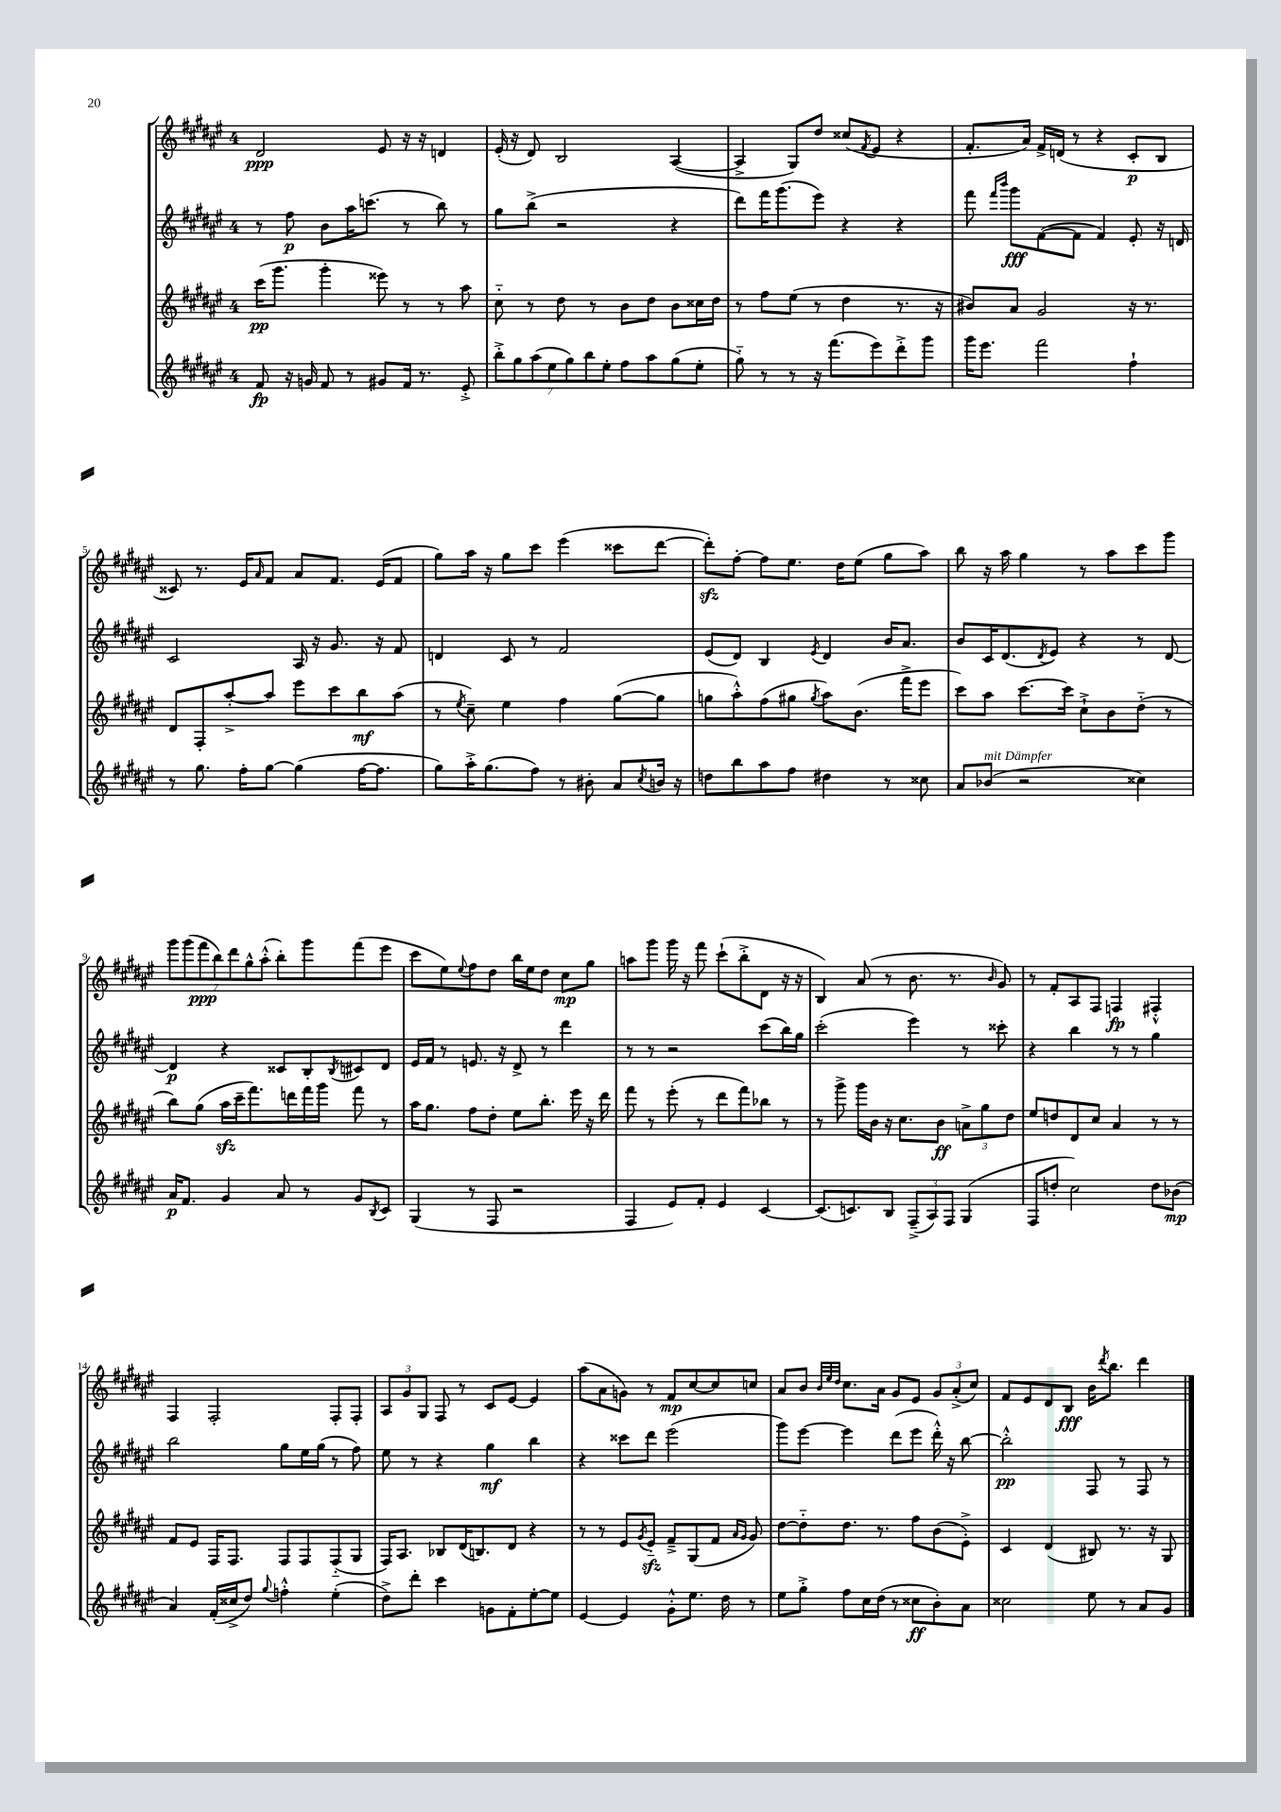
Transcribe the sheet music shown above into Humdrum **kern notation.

**kern	**kern	**kern	**kern
*staff4	*staff3	*staff2	*staff1
*clefG2	*clefG2	*clefG2	*clefG2
*k[f#c#g#d#a#e#]	*k[f#c#g#d#a#e#]	*k[f#c#g#d#a#e#]	*k[f#c#g#d#a#e#]
*M4/4	*M4/4	*M4/4	*M4/4
8f#	(16ccc#	8r	2d#
.	8.ggg#	.	.
16r	.	8ff#	.
16g	.	.	.
8f#	4ggg#'	8b	.
8r	.	16aa#	.
.	.	(8.ccc	.
8g#	8eee##)	.	8e#
16f#	8r	8r	16r
8.r	.	.	16r
.	8r	8bb)	4d
8e#'^	8aa#	8r	.
=	=	=	=
14bb'^	8cc#'~	8gg#	(16e#'
.	.	.	16r
14gg#	.	.	.
.	8r	(8bb^	8d#)
(14aa#	.	.	.
14ee#	.	.	.
.	8dd#	2r	2B
14gg#)	.	.	.
14bb	.	.	.
.	8r	.	.
14ee#'	.	.	.
8ff#	8b	.	.
8aa#	8dd#	.	.
(8gg#	8b	4r	([4A#
8ee#'	16cc##	.	.
.	16dd#	.	.
=	=	=	=
8gg#'~)	8r	8ddd#)	4A#^]
8r	8ff#	16fff#	.
.	.	(8.ggg#	.
8r	(8ee#	.	8G#)
16r	8r	8eee#)	8dd#
(8.fff#	.	.	.
.	4dd#	4r	(8cc##
.	.	.	8qf#
8eee#)	.	.	8e#
8ddd#'^	8.r	4r	4r
8ggg#	.	.	.
.	16r	.	.
=	=	=	=
16ggg#	8b#)	8fff#	8.f#'
8.eee#	.	.	.
.	.	16qqfff#	.
.	.	16qqbbb	.
.	8a#	8ggg#	.
.	.	.	16a#)
2fff#	2g#	([8f#	16f#^
.	.	.	(16d
.	.	8f#]	8r
.	.	4f#)	4r
4ff#`	16r	8e#'	8c#'
.	8.r	.	.
.	.	16r	8B
.	.	16d	.
=	=	=	=
8r	8d#	2c#	8c##)
8.gg#	8F#'	.	8.r
.	[8aa#'^	.	.
16ff#'	.	.	16e#
.	.	.	16qqa#
[8gg#	8aa#]	.	8f#
(4gg#]	8eee#	16A#	8a#
.	.	16r	.
.	8ccc#	8.g#	8.f#
[16ff#	8bb	.	.
8.ff#]	.	16r	(16e#
.	(8aa#	8f#	8f#
=	=	=	=
8gg#)	8r	4d	8gg#)
.	8qee#	.	.
16aa#'^	8cc#~)	.	16aa#
(8.gg#	.	.	16r
.	4ee#	8c#	8gg#
8ff#)	.	8r	8ccc#
8r	4ff#	2f#	(4eee#
8b#'	.	.	.
8a#	([8gg#	.	8ccc##
8qcc#	.	.	.
16b	8gg#]	.	[8ddd#
16r	.	.	.
=	=	=	=
8dd	8gg	(8e#	8ddd#'])
8bb	8aa#'^^)	8d#)	[8ff#'
8aa#	(8ff#	4B	8ff#]
8ff#	8gg#	.	8.ee#
.	8qgg#	8qe#	.
4dd#	8aa#)	4d#	.
.	.	.	16dd#
.	(8.b	.	(8ee#
8r	.	16b	8gg#
.	16fff#^	8.a#	.
8cc##	8eee#	.	8aa#)
=	=	=	=
8a#	8ccc#)	8b	8bb
(8b-	8aa#	16c#	16r
.	.	(8.d#	16aa#
2r	[8.ccc#	.	4gg#
.	.	8qd#	.
.	.	8e#)	.
.	16ccc#]	.	.
.	8cc#`^	4r	8r
.	8b	.	8aa#
4cc##)	(8dd#'~	8r	8ccc#
.	8r	[8d#	8ggg#
=	=	=	=
16a#	8bb)	4d#]	14ggg#
8.f#	.	.	.
.	.	.	(14ggg#
.	(8gg#	.	.
.	.	.	14fff#
.	.	.	14bb)
4g#	16aa#	4r	.
.	.	.	14ddd#
.	16ccc#~	.	.
.	.	.	14gg#^^
.	8.fff#)	.	.
.	.	.	(14aa#'^^
8a#	.	8c##	8bb')
.	16ddd	.	.
8r	16fff#	8B'	8ggg#
.	16ggg#	.	.
.	.	8qB	.
8g#	8fff#	8c#	(8fff#
8qB	.	.	.
8c#	8r	8d#	8eee#
=	=	=	=
(4G#	16aa#	16e#	8ccc#
.	8.gg#	16f#	.
.	.	8r	8ee#)
.	.	.	8qqee#
8r	8ff#	8.e	8ff#
8F#	8dd#'	.	8dd#
.	.	16r	.
2r	8ee#	8d#^	16bb
.	.	.	16ee#
.	8.bb'	8r	8dd#
.	.	4ddd#	8cc#
.	16eee#	.	.
.	16r	.	8gg#
.	16ddd#	.	.
=	=	=	=
4F#	8fff#	8r	8aa
.	8r	8r	8ggg#
8e#)	(8eee#'	2r	16ggg#
.	.	.	16r
8f#'	8r	.	8fff#
4e#	8ddd#	.	(8ccc#`
.	8fff#)	.	8bb'^
[4c#	8bb-	(8ccc#	8d#
.	8r	16bb)	16r
.	.	16gg#	16r
=	=	=	=
(8.c#]	8r	(2ccc#'	4B)
.	8ggg#^	.	.
8.c)	.	.	.
.	16ggg#	.	(8a#
.	16b	.	.
8B	16r	.	8r
.	8.cc#	.	.
(12F#~^	.	4eee#)	8.b
12A#)	.	.	.
.	8b	.	.
12F#	.	.	.
.	.	.	8.r
(4G#	12a^	8r	.
.	12gg#	.	.
.	.	.	16qqb
.	.	8ccc##'	8g#)
.	12dd#	.	.
=	=	=	=
8F#	8ee#	4r	8r
8dd'	8dd	.	8f#'
2cc#)	8d#	4bb	8A#
.	8cc#	.	8F#
.	4a#	8r	4F
.	.	8r	.
8dd	8r	4gg#	4F#'^^
(8b-	8r	.	.
=	=	=	=
4a#)	8f#	2bb	4F#
.	8e#	.	.
(16f#'	16F#	.	2F#'
16cc##^	8.F#	.	.
8dd#)	.	.	.
8qqgg#	.	.	.
4ff'^^	8F#	8gg#	.
.	8F#	16ee#	.
.	.	(16gg#	.
(4ee#'	(8F#'~	8r	8F#'
.	8G#	8ff#)	8F#'
=	=	=	=
8dd#^)	16F#)	8ee#	12A#
.	8.A#	.	.
.	.	.	12g#
8ddd#'	.	8r	.
.	.	.	12G#
4ccc#	8B-	4r	8F#
.	(16d#	.	8r
.	8.B)	.	.
8g	.	4gg#	8c#
8f#'	8d#	.	[8e#
[8ee#'	4r	4bb	4e#]
8ee#]	.	.	.
=	=	=	=
[4e#	8r	4r	(8aa#
.	8r	.	8a#
4e#]	8e#	8ccc##	8g)
.	8qg#	.	.
.	8e#'~	8ddd#	8r
8g#'^^	8f#~^	(2eee#	8f#
8.ee#	(8G#	.	[8cc#
.	8f#	.	8cc#]
16dd#	.	.	.
.	16qqa#	.	.
.	16qqg#	.	.
8r	8g#)	.	8cc
=	=	=	=
8ee#	[8dd#	8ggg#)	8a#
8gg#'^	8dd#'~]	[8eee#	8b
.	.	.	32qqb
.	.	.	32qqee#
.	.	.	32qqdd#
8ff#	8.dd#	4eee#]	8.cc#
16cc#	.	.	.
(16dd#	8.r	.	16a#
8r	.	(8ddd#	8g#
8cc##	8ff#	8eee#	8e#
8b')	(8b	16ddd#'^^)	12g#
.	.	16r	.
.	.	.	(12a#'^
8a#	8e#'^)	[8bb	.
.	.	.	12cc#)
=	=	=	=
2cc##	4c#	2bb'^^]	8f#
.	.	.	8e#
.	(4d#	.	8d#
.	.	.	8B
8ee#	8B#)	8F#	16b
.	.	.	8qddd#
.	.	.	8.bb
8r	8.r	8r	.
8a#	.	8F#	4ddd#
.	16r	.	.
8g#	8G#	8r	.
==	==	==	==
*-	*-	*-	*-
